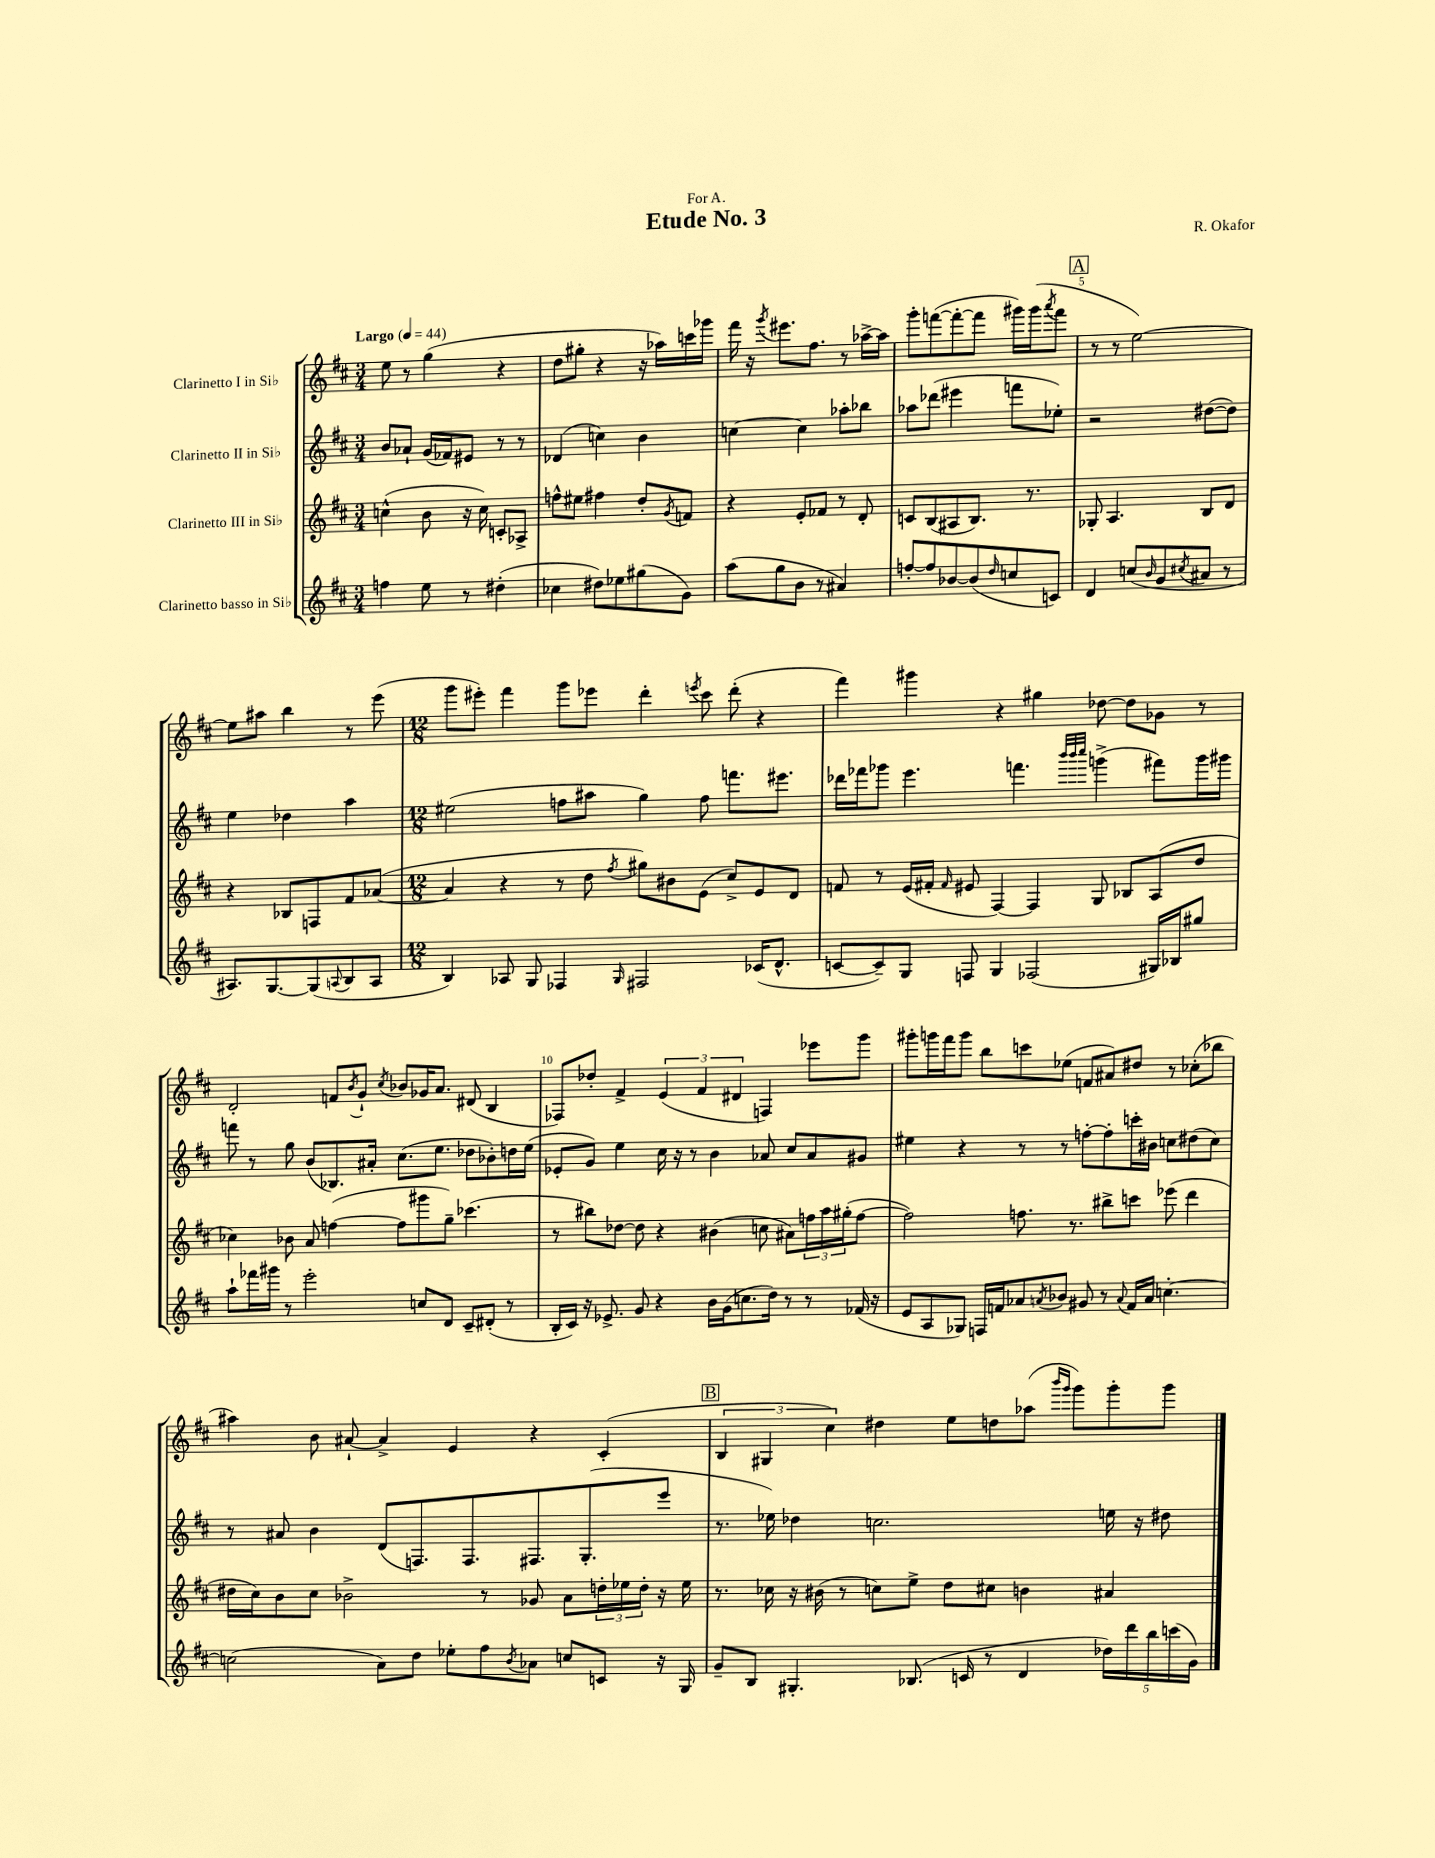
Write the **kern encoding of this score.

**kern	**kern	**kern	**kern
*part4	*part3	*part2	*part1
*staff4	*staff3	*staff2	*staff1
*I"Clarinetto basso in Si♭	*I"Clarinetto III in Si♭	*I"Clarinetto II in Si♭	*I"Clarinetto I in Si♭
*clefG2	*clefG2	*clefG2	*clefG2
*k[f#c#]	*k[f#c#]	*k[f#c#]	*k[f#c#]
*M3/4	*M3/4	*M3/4	*M3/4
*MM44	*MM44	*MM44	*MM44
=1	=1	=1	=1
!	!	!	!LO:TX:a:B:t=Largo
4ffn\	(4ccn^^\	8b/L	8ee\
.	.	8a-X`/J	8r
8ee\	8b\	(16g/LL	(4gg\
.	.	16f-X/J)	.
8r	16r	8e#X/J	.
.	16cc\)	.	.
(4dd#X'\	8cn'/L	8r	4r
.	8A-X^/J	8r	.
=2	=2	=2	=2
4cc-X\	8ffn^^\L	(4d-X/	8dd\L
.	8ee#X\J	.	8gg#X'\J
8dd#X\L)	4ff#X\	4ccn\)	4r
8ee-X\	.	.	.
(8gg#X\	8dd'/L	4b\	16r
.	.	.	16aa-X\LL)
.	8qg/	.	.
8g\J)	8fn/J	.	16cccn\
.	.	.	16ggg-X\JJ
=3	=3	=3	=3
(8aa\L	4r	[4ccn\	16fff#\
.	.	.	16r
.	.	.	8qggg/
8gg\	.	.	8.eee#X\L
8b\J	8e'/L	4cc\]	.
.	.	.	8.ff#\J
8r	8f-X/J	.	.
4a#X/)	8r	8aa-X'\L	8r
.	8d'/	8bb-X\J	[16aa-X^\LL
.	.	.	16aa-\JJ]
=4	=4	=4	=4
[8ffn'/L	8cn/L	8aa-X\L	8ggg'\L
8ff/]	(8B/	(8ddd-X\J	([8fffn\
[8b-X/	8A#X/	4eee#X\	8fff'\_
(8b-/]	8.B/J)	.	8fff\J]
16qqdd/	.	.	.
8ccn/	.	8fffn\L	16ggg#X\LL)
.	8.r	.	(16ggg#\J
.	.	.	8qaaa/
8cn/J)	.	8ee-X'\J)	8fff\J
!!LO:REH:place=s1:t=A
=5	=5	=5	=5
4d/	8G-X'/	2r	8r
.	4.A/	.	8r
(8ccn/L	.	.	[2ee\)
16qqb/	.	.	.
8g/	.	.	.
8qcc#X/	.	.	.
8a#X/J	8B/L	([8dd#X\L	.
8r	8d/J	8dd#\J])	.
!!LO:LB:g=z
=6	=6	=6	=6
8.A#X/L)	4r	4ee\	8ee\L]
.	.	.	8aa#X\J
[8.G/	.	.	.
.	8B-X/L	4dd-X\	4bb\
(8G/]	8Fn/	.	.
8qqAn/	.	.	.
8B/	8f#/	4aa\	8r
8A/J	([8a-X/J	.	(8eee\
=7	=7	=7	=7
*M12/8	*M12/8	*M12/8	*M12/8
4B/)	4a-/]	(2ee#X\	8ggg\L
.	.	.	8eee#X'\J)
8A-X/	4r	.	4fff#\
8G/	.	.	.
4F-X/	8r	8ffn\L	8ggg\L
.	8dd\	8aa#X\J	8eee-X\J
16qqG/	8qff#/	.	.
2F#X/	8gg#X\L)	4gg\)	4ddd'\
.	8b#X\	.	.
.	.	.	8qeeen/
.	(8e\J	8ff\	8ccc#\
.	8cc#^/L)	8.fffn\L	(8ddd'\
(16c-X/KL	8e/	.	4r
8.d^^/J	.	8.eee#X\J	.
.	8d/J	.	.
=8	=8	=8	=8
[8cn/L	8fn/	16ddd-X\LL	4fff#\)
.	.	16fff-X\J	.
8c~/])	8r	8ggg-X\J	.
8G/J	(16e/LL	4.eee\	4ggg#X\
.	16f#X'/JJ	.	.
.	16qqf#/	.	.
8Fn/	8e#X/	.	.
4G/	[4F#/)	.	4r
.	.	4.fffn\	.
(2F-X/	4F#/]	.	4gg#X\
.	.	32qqbbb/LLL	.
.	.	32qqbbb/	.
.	.	32qqcccc#/JJJ	.
.	8G/	(4gggn^\	[8dd-X\
.	8B-X/L	.	8dd-\L]
16G#X/LL)	(8A/	8fff#X\L)	8g-X\J
16B-X/J	.	.	.
8gg#X/J	8dd/J	16ggg\L	8r
.	.	16ggg#X\JJ	.
!!LO:LB:g=z
=9	=9	=9	=9
8aa`\L	4cc-X\)	8fffn\	2d'/
16fff-X\L	.	8r	.
16ggg#X\JJ	.	.	.
8r	8b-X\	8gg\	.
2eee'\	8a/	(8b/L	.
.	([4ffn\	8.B-X/)	8fn/L
.	.	.	8qb/
.	.	.	8g`/J
.	.	16a#X'/Jk	.
.	.	.	8qcc#/
.	8ff\L]	(8.cc#\L	8b-X/L
8ccn/L	8ggg#X\	.	16g-X/K
.	.	8.ee\J	8.a/J
8d/J	8gg~\J)	.	.
8c#~/L	(4.ccc-X\	8dd-X\L	(8d#X/
(8d#X'/J	.	8b-X'\)	4B/
8r	.	16ddn\L	.
.	.	(16ee\JJ	.
=10	=10	=10	=10
16B'/LL	8r	8e-X'/L	8F-X/L)
16c#/JJ)	.	.	.
16r	8bb#X\L)	8g/J)	8dd-X'/J
8.e-X^/	.	.	.
.	[8dd-X\J	4ee\	4f#^/
8g/	8dd-\]	.	.
4r	4r	16cc#\	(6e/
.	.	16r	.
.	.	8r	.
.	.	.	6f#/
16b\LL	(4b#X\	4b\	.
(16g\J	.	.	.
.	.	.	6d#X/
8.ccn\	.	.	.
.	8ccn\	8a-X/	4Fn/)
16dd\Jk)	.	.	.
8r	8a#X\L)	8cc#/L	.
8r	24ffn\L	8a-/	8eee-X\L
.	24aa\	.	.
.	(24gg#X'\J	.	.
(16f-X/	[8ff\J	8g#X/J	8ggg\J
16r	.	.	.
=11	=11	=11	=11
8e/L	2ff\])	4ee#X\	8ggg#X'\L
8A/	.	.	16gggn\L
.	.	.	16fff#\J
8G-X/J)	.	4r	8ggg\J
16Fn/LL	.	.	8bb\L
16fn/J	.	.	.
8a-X/	8.ffn\	8r	8cccn\
8qan/	.	.	.
8b-X/J	.	8r	(8ee-X\J
.	8.r	.	.
8g#X/	.	[8ffn'\L	8fn/L
8r	8bb#X^\L	8ff'\]	8a#X/)
8qqa/	.	.	.
16f/LL	8cccn\J	16cccn'\L	8dd#X/J
16a/JJ	.	16b#X\JJ	.
[4.ccn'\	(8eee-X\	8ccn\L	8r
.	4ddd\	(8dd#X\	(8cc-X'\L
.	.	8cc\J)	8bb-X\J
!!LO:LB:g=z
=12	=12	=12	=12
(2ccn\]	16dd#X\LL	8r	4aa#X\)
.	16cc#\J)	.	.
.	8b\	8a#X/	.
.	8cc#\J	4b\	8b\
.	2b-X^\	.	[8a#X`/
8a\L)	.	(8d/L	4a#^/]
8dd\J	.	8.Fn/)	.
8ee-X'\L	.	.	4e/
.	.	8.F/	.
8ff#\	8r	.	.
8qb/	.	.	.
8a-X\J	8g-X/	8.F#X/	4r
8ccn/L	8a\L	.	.
.	.	(8.G'/	.
8cn/J	24ddn'\L	.	(4c#'/
.	24ee-X\	.	.
.	24dd'\JJ	.	.
16r	16r	8eee/J	.
16G/	16ee-\	.	.
!!LO:REH:place=s1:t=B
=13	=13	=13	=13
8g~/L	8.r	8.r	6B/
8B/J	.	.	.
.	.	.	6G#X/
.	16cc-X\	16ee-X\)	.
4.G#X'/	16r	4dd-X\	.
.	(16b#X\	.	.
.	.	.	6cc#\)
.	8r	.	.
.	8ccn\L)	2.ccn\	4dd#X\
(8.B-X/	8ee^\J	.	.
.	8dd\L	.	8ee\L
16cn/	.	.	.
8r	8cc#X\J	.	8ddn\
4d/	4bn\	.	(8aa-X\J
.	.	.	16qqbbb/LL
.	.	.	16qqggg/JJ
.	.	.	8ggg\L)
20dd-X\LL)	4a#X/	16een\	8ggg'\
20ddd\	.	.	.
.	.	16r	.
20bb\	.	.	.
.	.	8dd#X\	8ggg\J
(20cccn\	.	.	.
20g\JJ)	.	.	.
==	==	==	==
*-	*-	*-	*-
